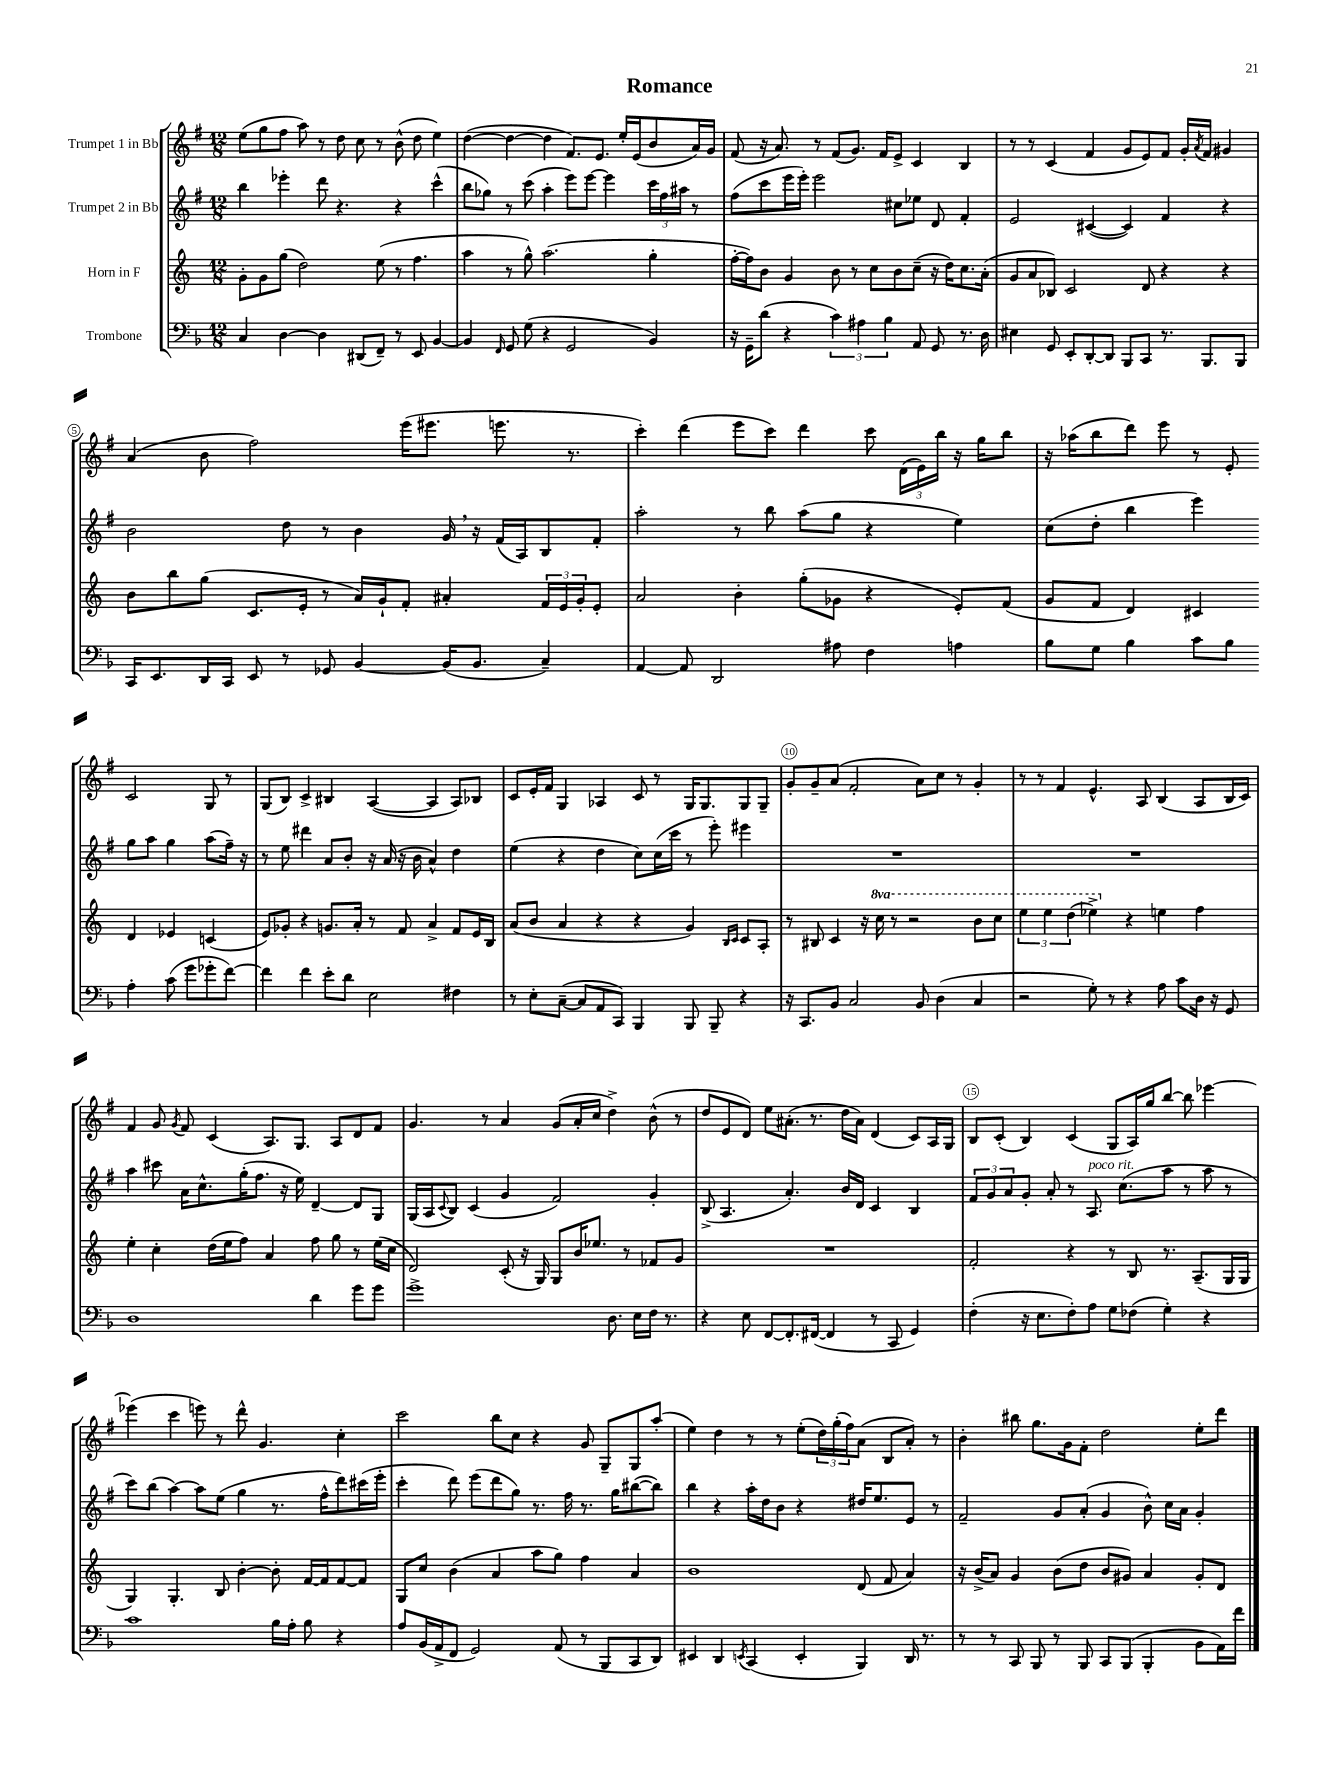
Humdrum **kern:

**kern	**kern	**kern	**kern
*staff4	*staff3	*staff2	*staff1
*clefF4	*clefG2	*clefG2	*clefG2
*k[b-]	*k[]	*k[f#]	*k[f#]
*M12/8	*M12/8	*M12/8	*M12/8
4C	8g'	4bb	(8ee
.	8g	.	8gg
[4D	(8gg	4eee-'	8ff#
.	2dd)	.	8aa)
4D]	.	8ddd	8r
.	.	4.r	8dd
(8DD#	.	.	8cc
8FF~)	(8ee	.	8r
8r	8r	4r	(8b^^
8EE	4.ff	.	8dd
[4BB-	.	(4ccc^^	4ee)
=	=	=	=
4BB-]	4aa	8bb	([4dd
.	.	8gg-)	.
16qqFF	.	.	.
8GG	8r	8r	4dd_
(8G	8gg^^)	(8ccc	.
4r	(2.aa	4aa'	4dd]
2GG	.	8eee)	8.f#)
.	.	[8eee	.
.	.	.	8.e
.	.	4eee]	.
.	.	.	16ee'
.	.	.	(16e
4BB-)	4gg'	24ccc	8b
.	.	24ff#	.
.	.	24aa#	.
.	.	8r	16a)
.	.	.	16g
=	=	=	=
16r	[16ff'	(8ff#	(8f#
16GG~	16ff])	.	.
(8d	8b	8ccc	16r
.	.	.	8.a)
4r	4g	16eee	.
.	.	16eee')	.
.	.	2eee	8r
6c)	8b	.	(8f#
.	8r	.	8.g)
6A#	.	.	.
.	8cc	.	.
.	.	.	16f#
6B-	.	.	.
.	8b	8cc#	8e^
8AA	(8cc~	8ee-	4c
8GG	16r	8d	.
.	16dd)	.	.
8.r	8.cc	4f#'	4B
16D	(16a'	.	.
=	=	=	=
4E#	8g	2e	8r
.	8a	.	8r
8GG	8B-)	.	(4c
8EE'	2c	.	.
[8DD'	.	([4c#	4f#
8DD]	.	.	.
8BBB-	.	4c#])	8g
8CC	8d	.	8e)
8.r	4r	4f#	8f#
.	.	.	16g'
.	.	.	8qa
8.BBB-	.	.	16f#
.	4r	4r	4g#
8BBB-	.	.	.
=	=	=	=
16CC	8b	2b	(4a
8.EE	.	.	.
.	8bb	.	.
16DD	(8gg	.	8b
16CC	.	.	.
8EE	8.c	.	2ff#)
8r	.	8dd	.
.	16e'	.	.
8GG-	8r	8r	.
[4BB-	16a)	4b	.
.	16g`	.	.
.	8f'	.	(16eee
.	.	.	8.eee#
(16BB-]	4a#'	16g	.
8.BB-	.	16r	.
.	.	(16f#	8.eee
.	.	16A)	.
4C~)	24f	8B	.
.	24e	.	.
.	.	.	8.r
.	24g'	.	.
.	8e'	8f#'	.
=	=	=	=
[4AA	2a	2aa'	4ccc')
8AA]	.	.	(4ddd
2DD	.	.	.
.	4b'	8r	8eee
.	.	8bb	8ccc)
.	(8gg'	(8aa	4ddd
8A#	8g-	8gg	.
4F	4r	4r	8ccc
.	.	.	(24d
.	.	.	24e)
.	.	.	24bb
4A	8e')	4ee)	16r
.	.	.	16gg
.	(8f	.	8bb
=	=	=	=
8B-	8g	(8cc	16r
.	.	.	(16aa-
8G	8f	8dd'	8bb
4B-	4d)	4bb	8ddd)
.	.	.	8eee
8c	4c#	4eee)	8r
8B-	.	.	8e'
4A'	4d	8gg	2c
.	.	8aa	.
(8c	4e-	4gg	.
8g	.	.	.
8g-'	(4c	(8aa	8G
[8f)	.	16ff#~)	8r
.	.	16r	.
=	=	=	=
4f]	8e)	8r	(8G
.	8g-'	8ee	8B)
4f	4r	4ddd#	4c^
8e'	8.g	8a	4B#
8d	.	8b'	.
.	16a'	.	.
2E	8r	16r	([4A
.	.	(16a	.
.	8f	16r	.
.	.	16b	.
.	4a^	4a^^)	4A]
4F#	8f	4dd	8A)
.	16e	.	8B-
.	16B	.	.
=	=	=	=
8r	(8a	(4ee	8c
8E'	8b	.	16e'
.	.	.	16f#
([8C~	4a	4r	4G
8C]	.	.	.
8AA	4r	4dd	4A-
8CC)	.	.	.
4BBB-	4r	8cc)	8c
.	.	(16cc	8r
.	.	16ccc	.
8BBB-	4g)	8r	16G
.	.	.	8.G
8BBB-~	.	8eee')	.
.	16qqB	.	.
.	16qqc	.	.
4r	8c	4eee#	8G
.	8A'	.	8G~
=	=	=	=
16r	8r	1.r	8g'
8.CC	.	.	.
.	8B#	.	8g~
8BB-	4c	.	(8a
2C	.	.	2f#'
.	16r	.	.
.	16ccc	.	.
.	8r	.	.
.	2r	.	.
8BB-	.	.	8a)
(4D	.	.	8cc
.	.	.	8r
4C	8bb	.	4g'
.	8ccc	.	.
=	=	=	=
2r	6eee	1.r	8r
.	.	.	8r
.	6eee	.	.
.	.	.	4f#
.	(6ddd	.	.
8G')	4eee-^)	.	4.e^^
8r	.	.	.
4r	4r	.	.
.	.	.	8A
8A	4ee	.	(4B
8c	.	.	.
16D	4ff	.	8A
16r	.	.	.
8GG	.	.	16B
.	.	.	16c)
=	=	=	=
1D	4ee'	4aa	4f#
.	4cc'	8ccc#	8g
.	.	.	8qg
.	.	16a	8f#
.	.	8.cc^^	.
.	(16dd	.	(4c
.	16ee	.	.
.	8ff)	(16gg'	.
.	.	8.ff#	.
.	4a	.	8.A)
.	.	16r	.
.	.	16ee)	8.G
4d	8ff	[4d~	.
.	8gg	.	8A
8g	8r	8d]	8d
8g	(16ee	8G	8f#
.	16cc	.	.
=	=	=	=
1g^	2d)	(16G	4.g
.	.	16A	.
.	.	8qqc	.
.	.	8B)	.
.	.	(4c	.
.	.	.	8r
.	(8c'	4g	4a
.	16r	.	.
.	16G)	.	.
.	8G	2f#)	(8g
.	16b	.	16a'
.	8.ee-	.	16cc
8.D	.	.	4dd^)
.	8r	.	.
16E	.	.	.
16F	8f-	4g'	(8b^^
8.r	.	.	.
.	8g	.	8r
=	=	=	=
4r	1.r	(8B^	8dd
.	.	4.A	8e
8E	.	.	8d)
[8FF	.	.	8ee
8.FF']	.	4.a')	(8.a#'
([16FF#	.	.	8.r
4FF#]	.	.	.
.	.	16b	16dd
.	.	16d	16a#)
8r	.	4c	(4d
8CC	.	.	.
4GG)	.	4B	8c)
.	.	.	16A
.	.	.	16G
=	=	=	=
(4F'	2f'	12f#	8B
.	.	12g	.
.	.	.	(8c'
.	.	12a	.
16r	.	8g'	4B)
8.E	.	.	.
.	.	8a'	.
8F')	4r	8r	(4c
8A	.	8.A	.
8G	8r	.	8G
.	.	(8.cc	.
(8F-	8B	.	16A)
.	.	.	16gg
4G')	8.r	8aa	[8bb
.	.	8r	8bb]
.	(8.A~	.	.
4r	.	8aa	[4eee-
.	16G	8r	.
.	16G	.	.
=	=	=	=
1c	4G)	8ccc)	(4eee-]
.	.	(8bb	.
.	4.G'	[4aa)	4ccc
.	.	8aa]	8eee)
.	8B	(8ee	8r
.	[4b'	4gg	8ddd^^
.	.	.	4.g
16B-	8b']	8.r	.
16A'	.	.	.
8B-	[16f	.	.
.	16f]	16ff#^^	.
4r	[8f	8ddd)	4cc'
.	8f]	(16ccc#	.
.	.	16eee'	.
=	=	=	=
8A	8G	4ccc'	2ccc
(16BB-	8cc	.	.
16AA^	.	.	.
8FF	(4b	8ddd)	.
2GG)	.	(8eee	.
.	4a	8ddd	8bb
.	.	8gg)	8cc
.	8aa	8.r	4r
(8AA	8gg)	.	.
.	.	16ff#	.
8r	4ff	8.r	8g
8BBB-	.	.	8G~
.	.	16gg	.
8CC	4a	([8bb#	8G
8DD)	.	8bb#])	(8aa'
=	=	=	=
4EE#	1b	4bb	4ee)
4DD	.	4r	4dd
8qEE	.	.	.
(4CC	.	16aa'	8r
.	.	16dd	.
.	.	8b	8r
4EE'	.	4r	(8ee'
.	.	.	24dd)
.	.	.	(24gg'
.	.	.	24ff#)
4BBB-)	(8d	16dd#	(8a
.	.	8.ee	.
.	8f	.	8B
16DD	4a)	8e	8a')
8.r	.	.	.
.	.	8r	8r
=	=	=	=
8r	16r	2f#~	4b'
.	(16b^	.	.
8r	8a)	.	.
8CC	4g	.	8bb#
8BBB-	.	.	8.gg
8r	(8b	8g	.
.	.	.	16g
8BBB-	8dd	(8a'	8f#'
8CC	8b	4g	2dd
(8BBB-	8g#)	.	.
4BBB-'	4a	8b^^)	.
.	.	16cc	.
.	.	16a	.
8BB-	8g#'	4g'	8ee'
16AA)	8d	.	8ddd
16f	.	.	.
==	==	==	==
*-	*-	*-	*-
